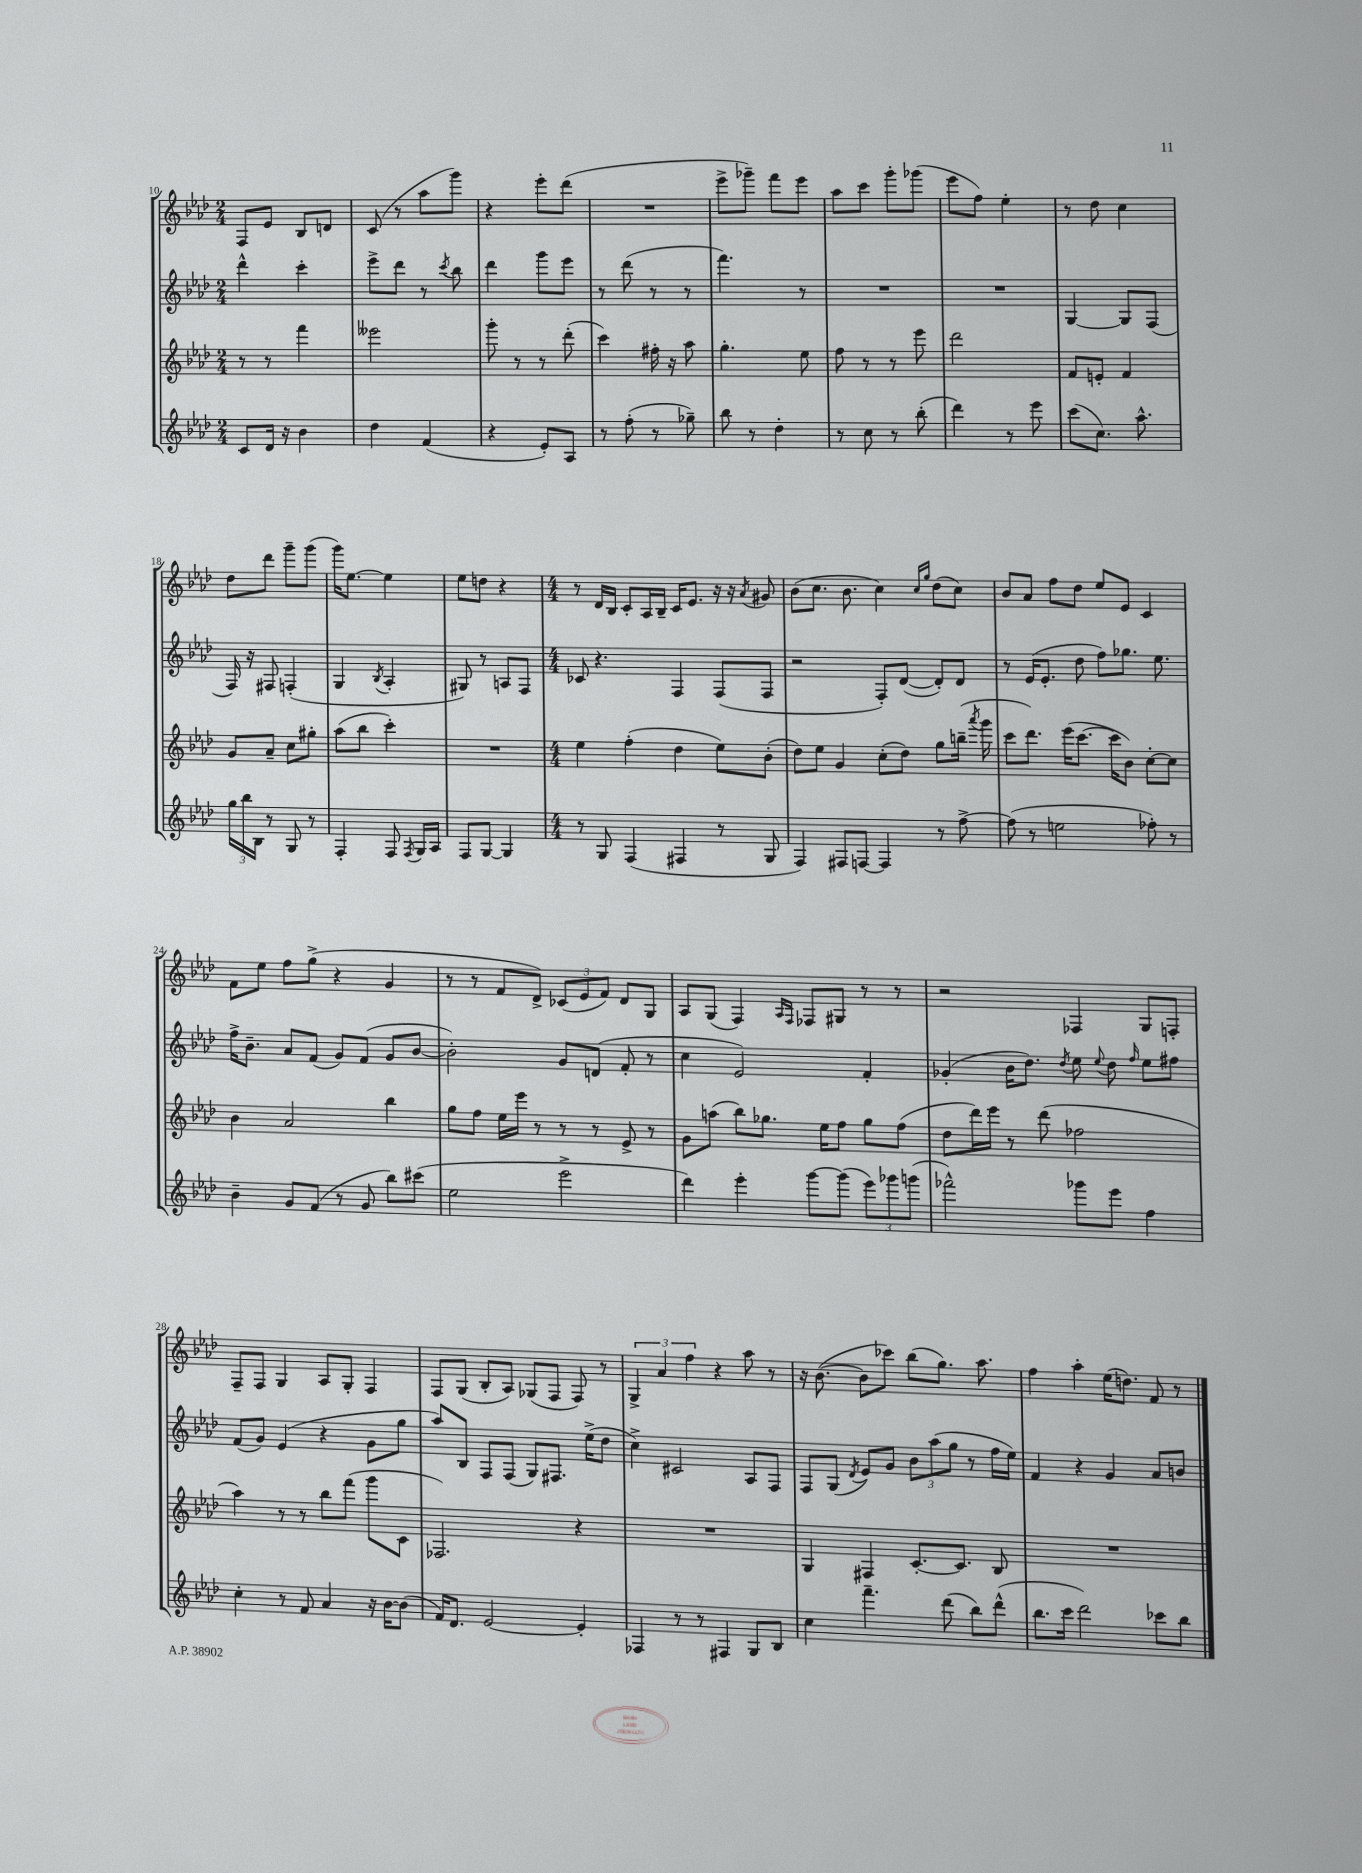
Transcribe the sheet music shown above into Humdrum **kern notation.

**kern	**kern	**kern	**kern
*staff4	*staff3	*staff2	*staff1
*clefG2	*clefG2	*clefG2	*clefG2
*k[b-e-a-d-]	*k[b-e-a-d-]	*k[b-e-a-d-]	*k[b-e-a-d-]
*M2/4	*M2/4	*M2/4	*M2/4
8c	8r	4ddd-^^	8F
16d-	8r	.	8e-
16r	.	.	.
4b-	4fff	4ccc'	8B-
.	.	.	8d
=	=	=	=
4dd-	2eee--	8eee-^	(8c
.	.	8ddd-	8r
(4f	.	8r	8aa-
.	.	8qccc	.
.	.	8bb-	8ggg)
=	=	=	=
4r	8ggg'	4ddd-	4r
.	8r	.	.
8e-')	8r	8ggg	8eee-'
8A-	(8ddd-'	8eee-	(8ddd-
=	=	=	=
8r	4ccc)	8r	2r
(8ff'	.	(8ddd-	.
8r	16ff#'	8r	.
.	16r	.	.
8gg-~)	8aa-	8r	.
=	=	=	=
8bb-	4.gg'	4.fff)	8eee-^
8r	.	.	8ggg-~)
4dd-'	.	.	8fff
.	8ee-	8r	8eee-
=	=	=	=
8r	8ff	2r	8aa-
8cc	8r	.	8ccc
8r	8r	.	8ggg'
(8bb-'	8eee-	.	(8ggg-
=	=	=	=
4ddd-)	2ddd-	2r	8eee-
.	.	.	8ff)
8r	.	.	4ee-'
8eee-	.	.	.
=	=	=	=
(8ccc	8f	[4G	8r
8.cc)	8e'	.	8dd-
.	4f	8G]	4cc
8.aa-^^	.	.	.
.	.	(8F	.
=	=	=	=
24gg	8g	16F)	8dd-
24bb-	.	.	.
.	.	16r	.
24B-	.	.	.
8r	8a-~	8F#	8ddd-
8G	8cc	(4F'	8ggg~
8r	8gg#'	.	(8ggg
=	=	=	=
4F'	(8aa-	4G	16ggg)
.	.	.	[8.ee-
.	8bb-	.	.
.	.	8qB-	.
8F	4ccc')	4A-'	4ee-]
8qF	.	.	.
16G	.	.	.
16A-	.	.	.
=	=	=	=
8F	2r	8G#)	8ee-
[8G	.	8r	8dd
4G]	.	8A	4r
.	.	8F	.
=	=	=	=
*M4/4	*M4/4	*M4/4	*M4/4
8r	4ee-	8c-	8r
8G	.	4.r	16d-
.	.	.	16B-
(4F	(4ff'	.	8c'
.	.	.	16A-
.	.	.	16B-~
4F#	4dd-	4F	16c
.	.	.	8.e-
8r	8ee-)	(8F	16r
.	.	.	16r
.	.	.	8qa-
8G	(8b-'	8F	8g#
=	=	=	=
4F)	8dd-)	2r	(8b-
.	8ee-	.	8.cc
8F#	4g	.	.
.	.	.	8.b-
[8F	.	.	.
4F]	(8cc'	8F')	4cc)
.	8dd-)	([8d-	.
.	.	.	16qqcc
.	.	.	16qqgg
8r	8gg	8d-'])	(8dd-
[8ff^	(16bb~	8d-	8cc)
.	8qaaa-	.	.
.	16ggg	.	.
=	=	=	=
(8ff]	8ccc	8r	8b-
8r	8.ddd-)	(16e-	8a-
.	.	8.e-'	.
2ee	.	.	8ff
.	(16eee-	.	.
.	[8.ccc	8dd-	8dd-
.	.	8ff)	8ee-
.	16ccc]	.	.
.	8b-)	8.gg-	8e-
8ff-')	[8cc'	.	4c
.	.	8.ee-	.
8r	8cc]	.	.
=	=	=	=
4b-~	4b-	16ff^	8f
.	.	8.b-~	.
.	.	.	8ee-
8g	2a-	8a-	8ff
(8f	.	(8f	(8gg^
8r	.	8g)	4r
8g	.	(8f	.
8bb-)	4bb-	8g	4g
(8ccc#	.	[8b-	.
=	=	=	=
2ee-	8gg	2b-'])	8r
.	8ff	.	8r
.	16ee-	.	8f
.	16eee-	.	.
.	8r	.	8d-^)
2eee-^	8r	8g	(12c-
.	.	.	12e-
.	8r	(8d	.
.	.	.	12f)
.	8e-^	8f'	8d-
.	8r	8r	8G
=	=	=	=
4ddd-)	8g	4cc	8A-
.	(8aa	.	(8G
4eee-'	8bb-)	2e-)	4F)
.	8.gg-	.	.
.	.	.	16qqA-
.	.	.	16qqF
[8ggg	.	.	8F-
.	16ee-	.	.
(8ggg]	8ff	.	8G#
12eee-)	8gg-	4f'	8r
12ggg-	.	.	.
.	(8ff	.	8r
(12ggg	.	.	.
=	=	=	=
2fff-^^)	8dd-	(4g-'	2r
.	16ddd-)	.	.
.	16eee-	.	.
.	8r	16b-	.
.	.	8.dd-)	.
.	(8ddd-	.	.
.	.	8qdd-	.
8ggg-	2ff-	8ee-	4F-
.	.	8qqee-	.
8eee-	.	8dd-	.
.	.	16qqff	.
4ff	.	8ee-	8G
.	.	8ff#	8F'
=	=	=	=
4cc'	4aa-)	(8f	8F~
.	.	8g)	8F
8r	8r	(4e-	4G
8f	8r	.	.
4a-	8bb-	4r	8A-
.	(8fff	.	8G'
16r	8ggg	8g	4F
[16b-	.	.	.
(8b-]	8c	8gg	.
=	=	=	=
16f)	2.F-)	8aa-)	8F
8.d-	.	.	.
.	.	8B-	(8G
[2e-	.	8F	8B-'
.	.	(8F	8A-)
.	.	8G)	(8G-
.	.	8.F#	8F
4e-']	4r	.	8F)
.	.	(16ee-^	.
.	.	8dd-	8r
=	=	=	=
4F-	1r	4cc^)	6G^
.	.	.	6a-
8r	.	2c#	.
.	.	.	6ff
8r	.	.	.
4F#	.	.	4r
8G	.	8A-	8aa-
8B-	.	8F	8r
=	=	=	=
4cc	4G	8F	16r
.	.	.	([8.b-
.	.	(8G	.
.	.	8qd-	.
4.fff~	4F#	8e-)	8b-]
.	.	8g	8ccc-)
.	[8.c'	12b-	(8bb-
.	.	(12aa-	.
(8ddd-	.	.	8.gg)
.	.	12gg	.
.	8.c]	.	.
8bb-)	.	8r	.
.	.	.	8.aa-
(8ddd-^^	8B-	16ff	.
.	.	16ee-)	.
=	=	=	=
8.bb-	1r	4f	4ff
16ccc	.	.	.
2ddd-)	.	4r	4aa-'
.	.	4g	(16ee-
.	.	.	8.dd)
8ccc-	.	8a-	8f
8bb-	.	8b	8r
==	==	==	==
*-	*-	*-	*-
